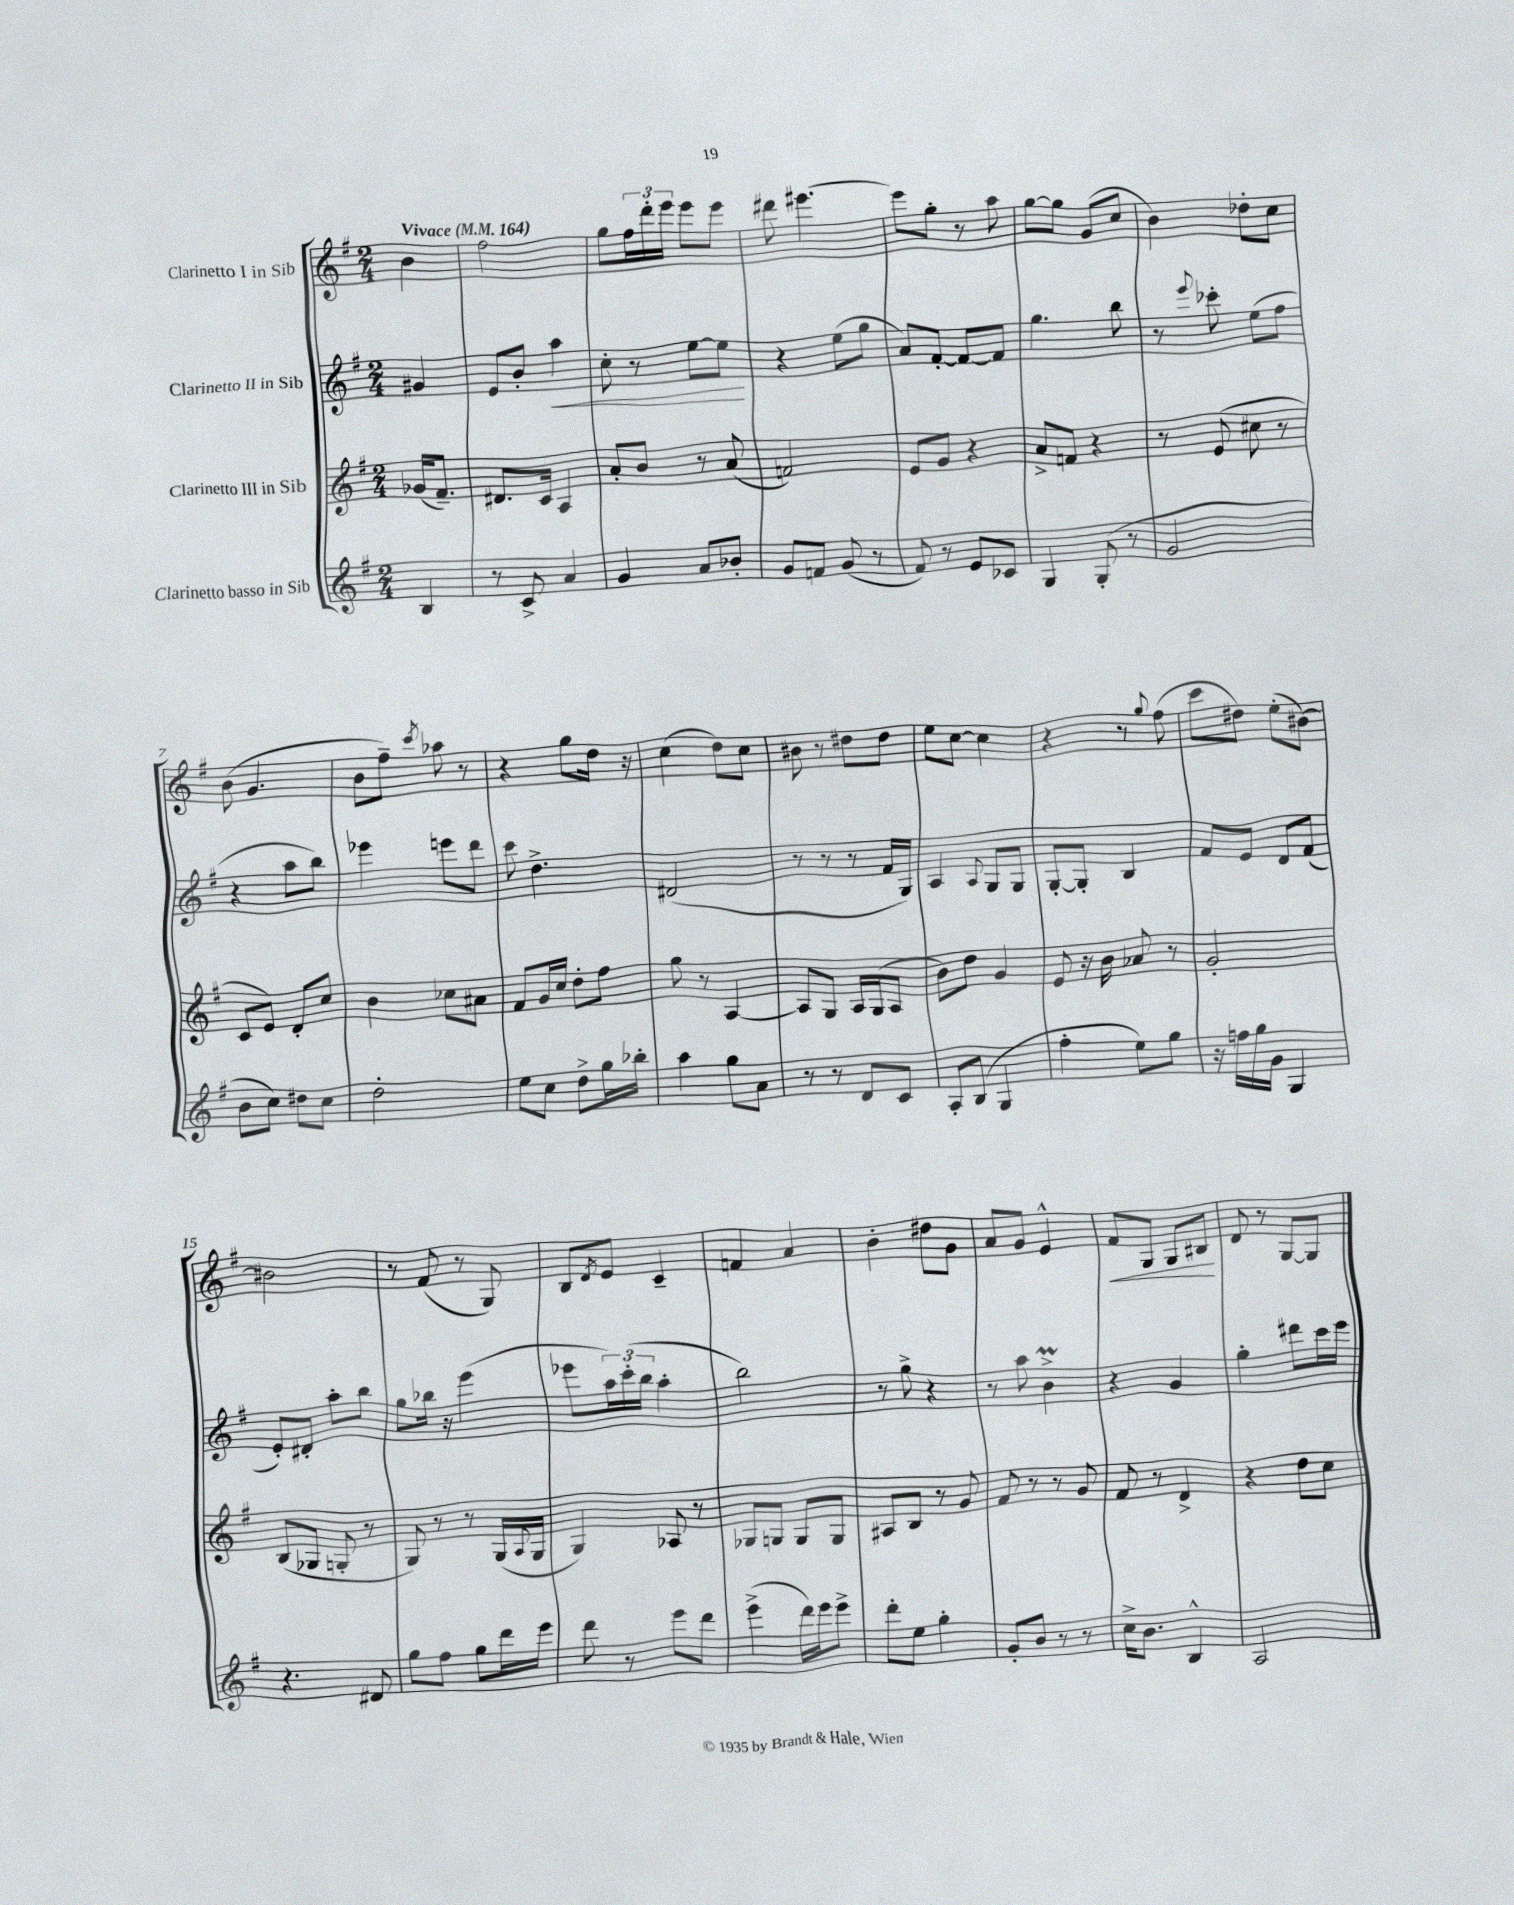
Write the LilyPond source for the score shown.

<<
\new StaffGroup <<
\new Staff = "s0" \with { instrumentName = "Clarinetto I in Sib" } {
    \clef treble \key g \major \numericTimeSignature \time 2/4 \partial 4 \tempo "Vivace" 4 = 164
    b'4 |
    fis''2 |
    g''8 \tuplet 3/2 { fis''16 d'''16-. e'''16 } e'''8 e'''8 |
    dis'''8 eis'''4.~ |
    eis'''8 g''8-. r8 a''8 |
    g''8~ g''8 g'8( c''8 |
    b'4) des''8-. c''8 |
    b'8( g'4. |
    b'8 fis''8--) \acciaccatura { c'''8 } aes''8 r8 |
    r4 g''8 d''16 r16 |
    c''4( d''8) c''8 |
    bis'8 r8 dis''8 dis''8 |
    e''8 c''8~ c''4 |
    r4 r8 \appoggiatura { g''8 } fis''8( |
    c'''8 dis''8) e''8-.( bis'8~) |
    bis'2 |
    r8 fis'8( r8 g8) |
    b8 \acciaccatura { d'8 } e'8 c'4-- |
    f'4 a'4 |
    b'4-. dis''8 g'8 |
    a'8 g'8 e'4-^ |
    fis'8\< g8 g8 bis8\! |
    d'8 r8 g8~ g8 \bar "|." |
}
\new Staff = "s1" \with { instrumentName = "Clarinetto II in Sib" } {
    \clef treble \key g \major \numericTimeSignature \time 2/4 \partial 4
    gis'4 |
    e'8 b'8-. a''4\< |
    c''8-. r8 e''8~ e''8\! |
    r4 e''8( g''8 |
    a'8) fis'8~-. fis'8~ fis'8 |
    g''4. b''8 |
    r8 \appoggiatura { e'''8 } ces'''8-. e''8( fis''8 |
    r4 a''8 b''8) |
    ees'''4 e'''8 d'''8 |
    c'''8 d''4.-> |
    dis'2( |
    r8 r8 r8 fis'16 g16) |
    a4 \appoggiatura { a8 } g8 g8 |
    g8~-. g8-. b4 |
    fis'8 e'8 d'8 fis'8( |
    e'8-.) dis'8-. a''8-. b''8 |
    g''8 bes''16 r16 e'''4( |
    ees'''8 \tuplet 3/2 { a''16) c'''16-.( b''16 } a''4-. |
    b''2) |
    r8 g''8-> r4 |
    r8 a''8 b'4->\prall |
    r4 g'4 |
    g''4-. dis'''8 c'''16 e'''16 \bar "|." |
}
\new Staff = "s2" \with { instrumentName = "Clarinetto III in Sib" } {
    \clef treble \key g \major \numericTimeSignature \time 2/4 \partial 4
    ges'16( fis'8.--) |
    dis'8. c'16 a4 |
    a'8-. b'8 r8 a'8( |
    f'2) |
    e'8 g'8 r4 |
    a'8-> f'8 r4 |
    r8 e'8( cis''8 r8 |
    c'8 e'8) d'8-. c''8 |
    b'4 ces''8 ais'8 |
    fis'8 g'16 c''16 d''8-. fis''8 |
    g''8 r8 a4~ |
    a8 g8 a16 g16( a8 |
    b'8) d''8 g'4 |
    e'8 r16 b'16 aes'8 r8 |
    g'2-. |
    b8( ges8 g8-. r8 |
    g8) r8 r8 g16( \appoggiatura { a8 } g16 |
    g4) aes8 r8 |
    ges8 g8 g8 g8 |
    ais8 b8 r8 g'8 |
    fis'8 r8 r8 g'8 |
    fis'8 r8 d'4-> |
    r4 d''8 c''8 \bar "|." |
}
\new Staff = "s3" \with { instrumentName = "Clarinetto basso in Sib" } {
    \clef treble \key g \major \numericTimeSignature \time 2/4 \partial 4
    b4 |
    r8 c'8-> a'4 |
    g'4 a'8 bes'8-. |
    g'8 f'8 g'8( r8 |
    fis'8) r8 e'8 ces'8 |
    g4 g8-.( r8 |
    g'2 |
    b'8 c''8) dis''8 c''8 |
    d''2-. |
    e''8 c''8 d''8-> g''16 bes''16-. |
    a''4 g''8 a'8 |
    r8 r8 d'8 c'8 |
    a8-. b8( g4 |
    fis''4-. e''8) g''8 |
    r16 f''16 g''16 g'16 g4 |
    r4. dis'8 |
    g''8 fis''8 g''8 d'''16 e'''16 |
    d'''8 r8 e'''8 d'''8 |
    e'''4->( d'''16) e'''16 e'''8-> |
    d'''8-. e''8 g''4-. |
    g'8-. b'8 r8 r8 |
    c''16-> b'8. b4-^ |
    a2 \bar "|." |
}
>>
>>
